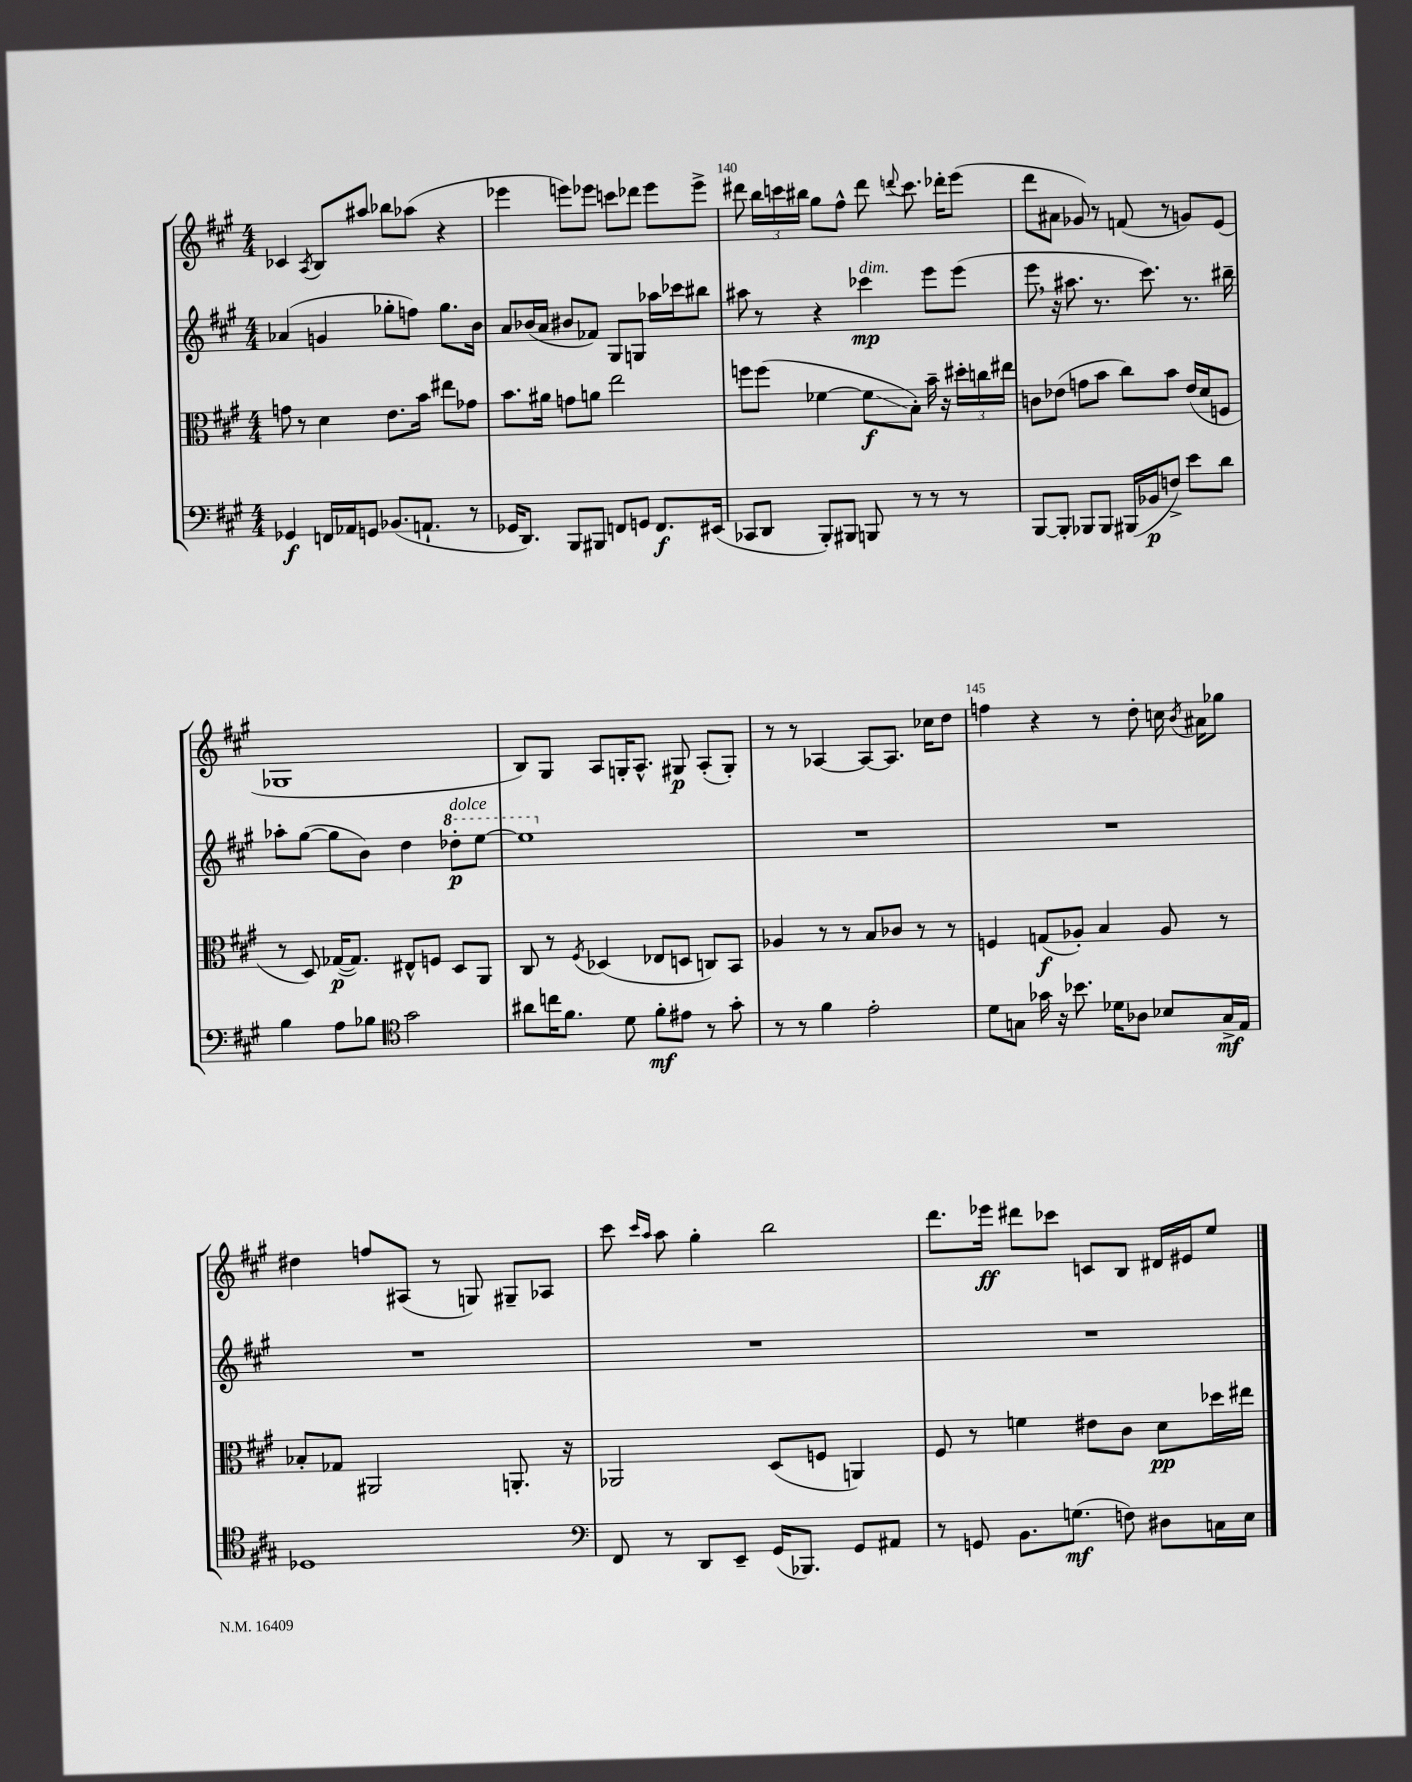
<<
\new StaffGroup <<
\new Staff = "s0" {
    \clef treble \key a \major \numericTimeSignature \time 4/4
    \autoBeamOff ces'4 \acciaccatura { a8 } b8[ ais''8] bes''8[ aes''8]( r4 |
    ees'''4 e'''8[) ees'''8] c'''8[ des'''8] ees'''8[ ees'''8]-> |
    dis'''8 \tuplet 3/2 { b''16[ c'''16 bis''16] } gis''8[ fis''8]-^ dis'''8 \appoggiatura { d'''8 } c'''8. des'''16[-. e'''8]( |
    d'''8[ ais'8] ges'8) r8 f'8( r8 g'8[) e'8]( |
    ges1 |
    b8[) gis8] a8[ g16-. a8.]-^ gis8\p a8[-.( gis8]-.) |
    r8 r8 aes4~ aes8[~ aes8.] ces''16[ d''8] |
    f''4 r4 r8 d''8-. c''16 \acciaccatura { b'8 } ais'16[ ges''8] |
    dis''4 f''8[ ais8]( r8 g8) gis8[-- aes8] |
    cis'''8 \grace { cis'''16[ a''16] } a''8 gis''4-. b''2 |
    d'''8.[ ees'''16]\ff dis'''8[ ces'''8] c'8[ b8] dis'16[ eis'16 e''8] \bar "|." |
}
\new Staff = "s1" {
    \clef treble \key a \major \numericTimeSignature \time 4/4
    \autoBeamOff aes'4( g'4 ges''8[-. f''8]) ges''8.[ b'16] |
    a'8[ bes'16( a'16] bis'8[ fes'8]) gis8[ g8] aes''16[ ces'''16 bis''8] |
    ais''8 r8 r4 ces'''4\mp^\markup { \italic "dim." } e'''8[ e'''8]( |
    e'''8 \breathe r16 ais''8. r8. cis'''8.) r8. bis''16-- |
    aes''8[-. gis''8]~( gis''8[ b'8]) d''4 \ottava #1 des'''8[-.\p^\markup { \italic "dolce" } e'''8]~ |
    e'''1 \ottava #0 |
    R1 |
    R1 |
    R1 |
    R1 |
    R1 \bar "|." |
}
\new Staff = "s2" {
    \clef alto \key a \major \numericTimeSignature \time 4/4
    \autoBeamOff g'8 r8 d'4 e'8.[ b'16] eis''8[ ges'8] |
    b'8.[ ais'16] g'8[ a'8] e''2 |
    f''8[ f''8]( fes'4~ fes'8[\glissando\f b8]-.) b'16-- r16 \tuplet 3/2 { dis''16[-. c''16 eis''16] } |
    c'8[ ees'8]( g'8[ b'8] cis''8[) b'8] ees'16[( d'16 f8] |
    r8 d8) ges16[~\p( ges8.]) eis8[-^ f8] d8[ a,8] |
    cis8 r8 \acciaccatura { fis8 } des4( ees8[ d8] c8[) b,8] |
    aes4 r8 r8 b8[ ces'8] r8 r8 |
    f4 g8[\f( aes8]-.) b4 aes8 r8 |
    bes8[-. ges8] ais,2 a,8.-. r16 |
    aes,2 d8[( f8] a,4) |
    fis8 r8 f'4 eis'8[ cis'8] d'8[\pp des''16 eis''16] \bar "|." |
}
\new Staff = "s3" {
    \clef bass \key a \major \numericTimeSignature \time 4/4
    \autoBeamOff ges,4\f f,16[ aes,16 g,8] bes,8.[( a,8.]-! r8 |
    ges,16[ d,8.]) b,,8[ bis,,8] f,8[ g,8] f,8.[\f eis,16]( |
    ces,8[ d,8] b,,8[-.) bis,,8] b,,8 r8 r8 r8 |
    b,,8[~ b,,8]-. bes,,8[ bes,,8] bis,,16[( bes,16\p f8]->) e'8[ d'8] |
    b4 a8[ bes8] \clef tenor gis'2 |
    ais'8[ c''16 fis'8.] d'8 fis'8[-.\mf eis'8] r8 gis'8-. |
    r8 r8 fis'4 e'2-. |
    d'8[ g8] ges'16 r16 bes'8. des'16[ aes8] bes8[ g16->\mf e16] |
    des1 |
    \clef bass fis,8 r8 d,8[ e,8]-- gis,16[( bes,,8.]) gis,8[ ais,8] |
    r8 g,8 b,8.[ g8.]\mf( f8) dis8[ c16 e16] \bar "|." |
}
>>
>>
\layout { \context { \Score currentBarNumber = #138 \override BarNumber.break-visibility = ##(#f #t #t) barNumberVisibility = #(every-nth-bar-number-visible 5) } }
